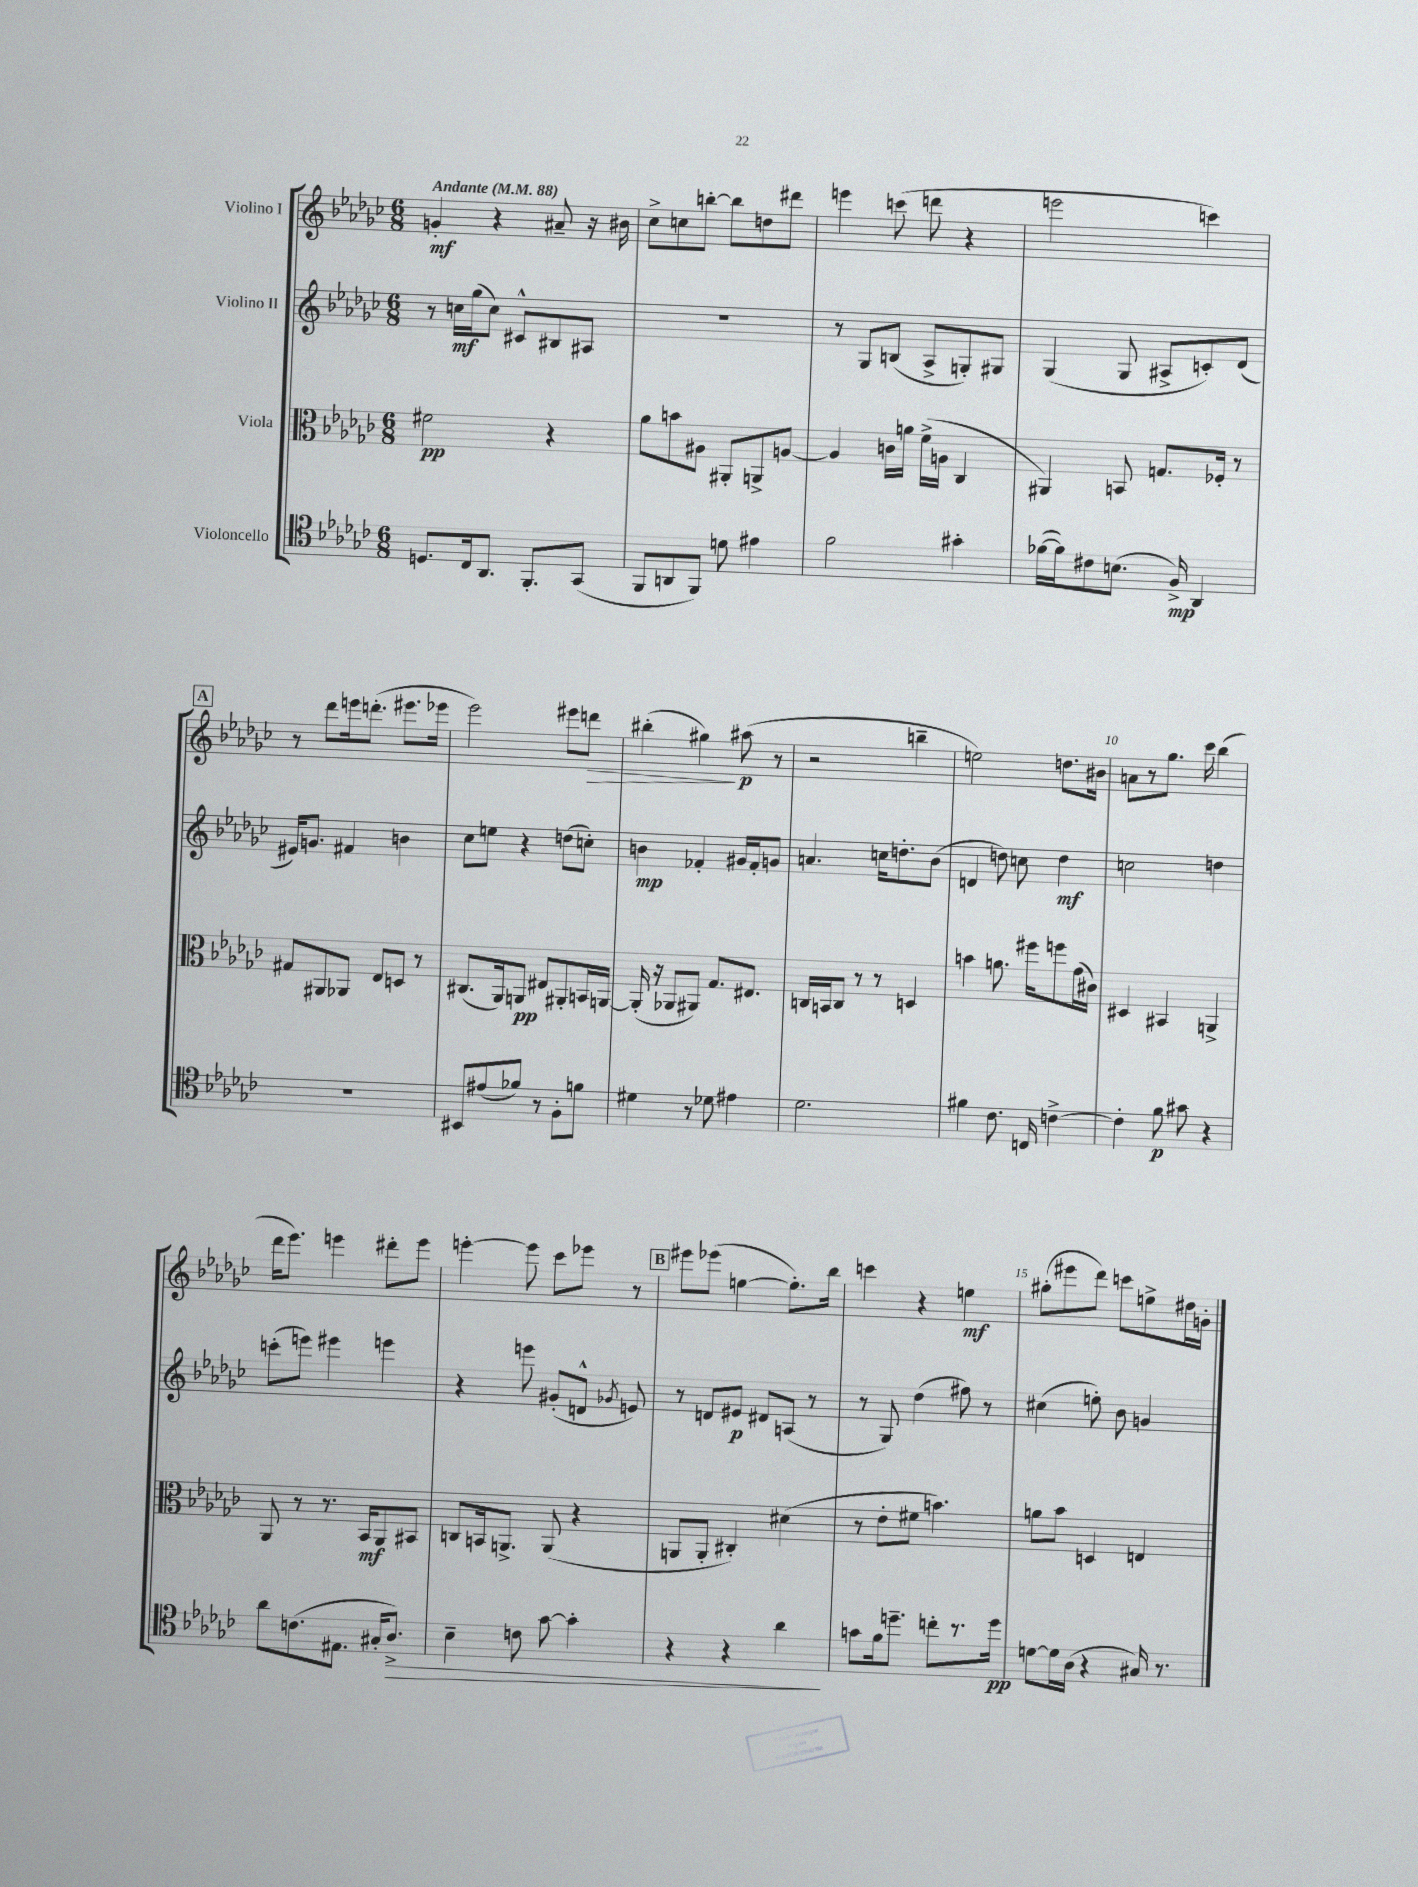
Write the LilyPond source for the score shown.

<<
\new StaffGroup <<
\new Staff = "s0" \with { instrumentName = "Violino I" } {
    \clef treble \key ges \major \numericTimeSignature \time 6/8 \tempo "Andante" 4 = 88
    \autoBeamOff g'4-.\mf r4 ais'8-- r16 bis'16 |
    ces''8[-> c''8 b''8]~-. b''8[ d''8 dis'''8] |
    e'''4 c'''8( d'''8 r4 |
    e'''2 c'''4) |
    \mark \markup { \box "A" } r8 des'''8[ e'''16 d'''8.]-.( eis'''8.[ ees'''16] |
    ees'''2) eis'''8[ d'''8]\> |
    bis''4-.( gis''4\!) ais''8\p( r8 |
    r2 b''4-- |
    e''2) d''8.[ bis'16] |
    a'8[ r8 ges''8.] ces'''16 bes''4( |
    des'''16[ ees'''8.]) e'''4 dis'''8[-. e'''8] |
    e'''4~-. e'''8 ces'''8[ ees'''8] r8 |
    \mark \markup { \box "B" } eis'''8[ ees'''8]( e''4~ e''8.[-.) bes''16] |
    c'''4 r4 e''4\mf |
    gis''8[-.( eis'''8 des'''8]) c'''8[ e''8-> dis''16 g'16]-. \bar "|." |
}
\new Staff = "s1" \with { instrumentName = "Violino II" } {
    \clef treble \key ges \major \numericTimeSignature \time 6/8
    \autoBeamOff r8 c''16[\mf ges''16( c''8]) cis'8[-^ bis8 ais8] |
    R2. |
    r8 ges8[ b8]( aes8[-> g8-.) gis8] |
    ges4( ges8 ais8[-> c'8-.) des'8]( |
    \mark \markup { \box "A" } eis'16[) g'8.] fis'4 b'4 |
    ces''8[ e''8] r4 d''8[( c''8]-.) |
    b'4\mp fes'4-. gis'16[ fes'16-. g'8] |
    a'4. c''16[ d''8.-. bes'8]( |
    d'4 d''8) c''8 d''4\mf |
    c''2 d''4 |
    c'''8[-.( e'''8]) eis'''4 e'''4 |
    r4 e'''8 gis'8[-.( d'8]-^ \acciaccatura { ges'8 } e'8) |
    \mark \markup { \box "B" } r8 d'8[ eis'8]\p dis'8[ a8]( r8 |
    r8 ges8) des''4( fis''8) r8 |
    cis''4( e''8-.) bes'8 g'4 \bar "|." |
}
\new Staff = "s2" \with { instrumentName = "Viola" } {
    \clef alto \key ges \major \numericTimeSignature \time 6/8
    \autoBeamOff fis'2\pp r4 |
    aes'8[ b'8 ais8] ais,8[-. a,8-> a8]~ |
    a4 c'16[ a'16] f'16[->( a16] ces4 |
    ais,4) b,8 g8.[ fes16]-. r8 |
    \mark \markup { \box "A" } gis8[ ais,8 aes,8] ees8[ d8] r8 |
    cis8.[( aes,16) a,8]\pp eis8[ ais,8-. b,16 a,16]~ |
    a,16-.( r16 aes,8[ ais,8]) ges8.[ eis8.] |
    c16[ b,16 c8] r8 r8 d4 |
    b'4 a'8. fis''16[ f''8 ges'16( cis'16]) |
    dis4 bis,4 a,4-> |
    aes,8 r8 r8. bes,16[\mf aes,8 bis,8] |
    c8[ b,16 a,8.]-> a,8( r4 |
    \mark \markup { \box "B" } a,8[ a,8]-. cis4-.) dis'4( |
    r8 ees'8[-. fis'8] b'4.) |
    a'8[ bes'8] d4 e4 \bar "|." |
}
\new Staff = "s3" \with { instrumentName = "Violoncello" } {
    \clef tenor \key ges \major \numericTimeSignature \time 6/8
    \autoBeamOff d8.[ ces16 aes,8.] f,8.[-. ges,8]( |
    f,8[ a,8 f,8]) d'8 eis'4 |
    f'2 gis'4-. |
    fes'16[~( fes'16) cis'8 b8.]( f16->\mp) aes,4 |
    \mark \markup { \box "A" } R2. |
    bis,8[ eis'8( fes'8]) r8 f8[-. f'8] |
    dis'4 r8 des'8 eis'4 |
    des'2. |
    fis'4 ces'8. c16 c'4~-> |
    c'4-. f'8\p gis'8 r4 |
    aes'8[ c'8.( eis8.] gis16[-. aes8.]->\>) |
    bes4-- c'8 ges'8~ ges'4-. |
    \mark \markup { \box "B" } r4 r4 aes'4\! |
    g'8[ f'16 d''8.]-- c''8[-. r8. d''16]\pp |
    d'8[~ d'16 aes16]( r4 gis16) r8. \bar "|." |
}
>>
>>
\layout { \context { \Score \override BarNumber.break-visibility = ##(#f #t #t) barNumberVisibility = #(every-nth-bar-number-visible 5) } }
